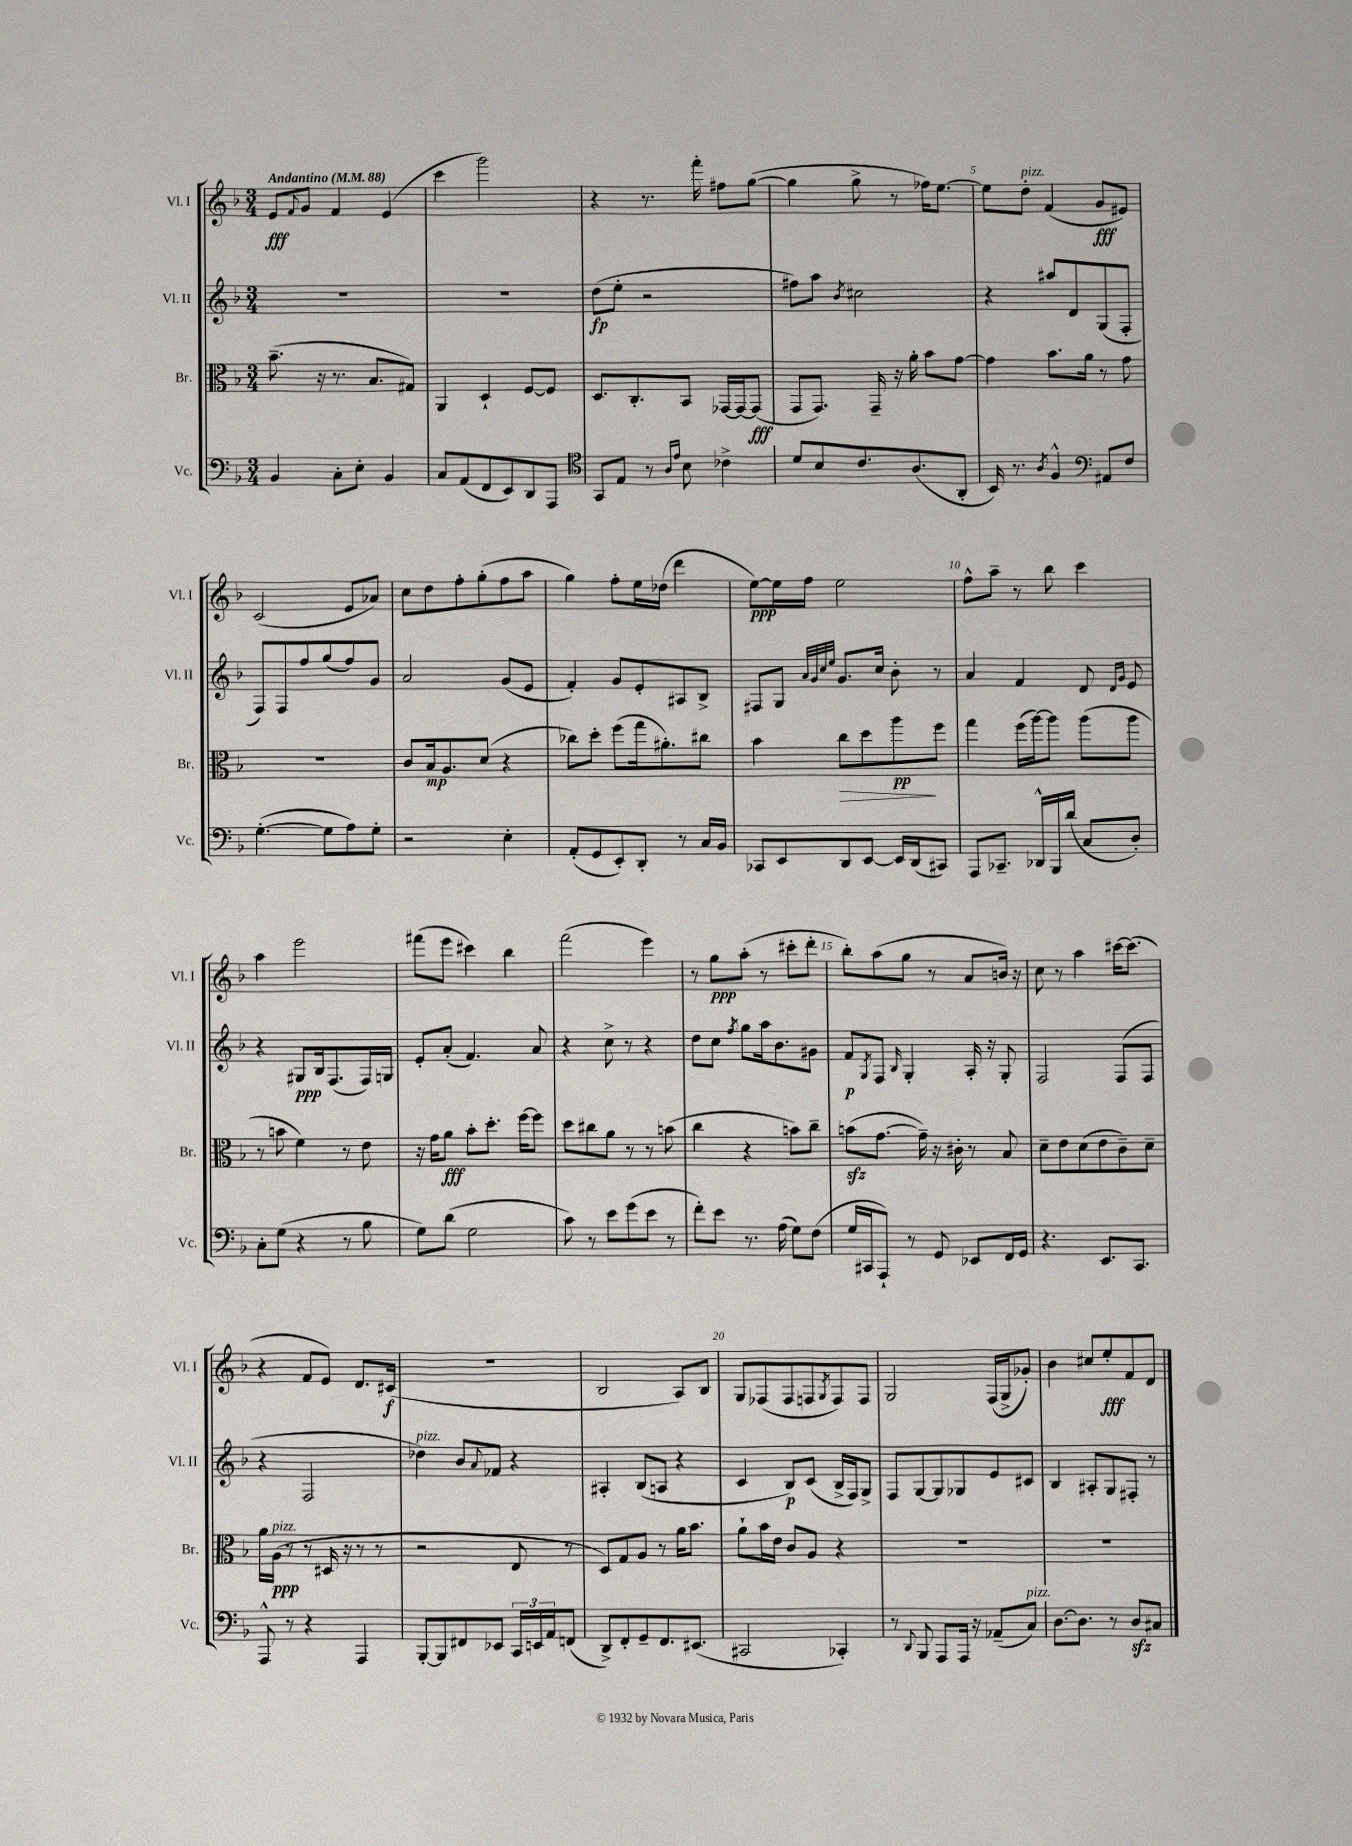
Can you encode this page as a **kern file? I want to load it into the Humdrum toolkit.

**kern	**kern	**kern	**kern
*staff4	*staff3	*staff2	*staff1
*clefF4	*clefC3	*clefG2	*clefG2
*k[b-]	*k[b-]	*k[b-]	*k[b-]
*M3/4	*M3/4	*M3/4	*M3/4
*MM88	*MM88	*MM88	*MM88
4BB-/	(8.b-~\	2.r	8e/L
.	.	.	8qqf/
.	.	.	8g/J
.	16r	.	.
8C'\L	8.r	.	4f/
8E'\J	.	.	.
.	8.B-/L	.	.
4BB-/	.	.	(4e/
.	8G#/J)	.	.
=	=	=	=
8C/L	4AA/	2.r	4ccc\
(8AA/	.	.	.
8FF/	4D`/	.	2ggg\)
8EE/)	.	.	.
8DD/	[8F/L	.	.
8AAA/J	8F/]J	.	.
=	=	=	=
*clefC4	*	*	*
8GG/L	8.D/L	(8dd\L	4r
8E/J	.	8ee'\J	.
.	8.C'/	.	.
8r	.	2r	8.r
16qqA/LL	.	.	.
16qqe/JJ	.	.	.
8B-\	8BB-/J	.	.
.	.	.	16fff'\
4c-^\	[16GG-/LL	.	8ff#\L
.	16GG-/_J	.	.
.	(8GG-/]J	.	([8gg\J
=	=	=	=
8d/L	8GG/L	8ff#\L)	4gg\]
8B-/	8.GG/J)	8aa\J	.
.	.	8qb-/	.
8.c/	.	2cc#\	8gg^\
.	16GG~/	.	.
.	16r	.	8r
(8.A/	16a'\	.	.
.	8b-\L	.	16ff-\LK)
.	.	.	[8.ee\J
8AA'/J	[8g\J	.	.
=	=	=	=
16BB-/)	4g\]	4r	8ee\]L
8.r	.	.	.
.	.	.	8dd'\J
8qA/	.	.	.
4F^^/	8.b-\L	8aa#/L	(4f/
.	.	8d/	.
.	16a\Jk	.	.
*clefF4	*	*	*
8AA#/L	8r	(8G/	8g/L
8F/J	8g\	8F'/J	8e#/J)
=	=	=	=
([4.G'\	2.r	8F/L)	(2c/
.	.	8F/	.
.	.	8ff/	.
8G\]L	.	(8gg/	.
8A\)	.	8ff/)	8e/L
8G'\J	.	8g/J	8a-/J)
=	=	=	=
2r	8c/L	2a/	8cc\L
.	16B-/k	.	8dd\
.	8.A/	.	.
.	.	.	8ff'\
.	(8d/J	.	(8gg'\
4E'\	4r	(8g/L	8ff\
.	.	8e/J	8aa\J
=	=	=	=
(8AA'/L	8cc-\L)	4f'/)	4gg\)
8GG/	8dd'\J	.	.
8EE'/)	(8ff\L	8g/L	8ff'\L
8DD'/J	16gg\k	8e'/	16ee\L
.	8.a#'\)	.	(16dd-\JJ
8r	.	8A#/	4ddd\
16C/LL	8cc#\J	8B-^/J	.
16BB-/JJ	.	.	.
=	=	=	=
8CC-/L	4b-\	8F#/L	[8ee\L)
8EE/	.	8G/J	16ee\]L
.	.	.	16ff\JJ
.	.	32qqa/LLL	.
.	.	32qqg/	.
.	.	32qqcc/	.
.	.	32qqee/JJJ	.
8DD/	8cc\L	8.g/L	2ee\
[8EE/J	8dd\	.	.
.	.	16cc/Jk	.
16EE/]LL	8aa\	8b-'\	.
(16DD/J	.	.	.
8CC#/J)	8ff\J	8r	.
=	=	=	=
8AAA/L	4gg\	4a/	8ff^^\L
8.CC-~/J	.	.	8aa~\J
.	(16ff\LL	4f/	8r
16DD-^^/LL	[16aa\J)	.	.
16BBB-/	8aa\]J	.	8bb-\
(16d/JJ	.	.	.
8C/L	(8aa\L	8d/	4ccc\
.	.	16qqd/LL	.
.	.	16qqg/JJ	.
8D'/J)	8aa\J	8e/	.
=	=	=	=
8C'\L	8r	4r	4aa\
(8G\J	8b\	.	.
4r	4f\)	8G#/L	2eee\
.	.	16B-/k	.
.	.	(8.F/	.
8r	8r	.	.
8B-\	8e\	16F/L)	.
.	.	16G/JJ	.
=	=	=	=
8G\L)	16r	8e'/L	(8fff#\L
.	16g\LK	.	.
(8d\J	8a\J	(8a'/J	8eee\J
2G\	8b-'\L	4.f/)	4ccc#\)
.	8.dd'\J	.	.
.	.	.	4bb-\
.	[16ff\LK	.	.
.	8ff\]J	8a/	.
=	=	=	=
8c\)	8dd\L	4r	(2fff\
8r	8cc#\	.	.
8e\L	8a\J	8cc^\	.
(8g\	8r	8r	.
8e\J	8r	4r	4eee\)
8r	(8b\	.	.
=	=	=	=
8f'\L)	4cc\	8dd\L	8r
8e\J	.	8cc\J	8gg\L
.	.	8qff/	.
8.r	4r	8gg\L	(8aa'\J
.	.	16aa\k	8r
(16A\	.	8.b-\	.
8G\L)	8b\L)	.	8ccc#'\L
(8F\J	8cc~\J	8g#\J	8ddd'\J
=	=	=	=
16G/LL	(8b\L	8f/L	8bb-'\L)
16CC#/J	.	.	.
.	.	8qG/	.
8AAA`/J)	[8.g\J	8F/J	(8aa\
.	.	16qqB-/	.
8r	.	4G'/	8gg\J
.	16g~\])	.	.
8GG/	16r	.	8r
.	16c#'\	.	.
8EE-/L	8r	16A'/	8a/L
.	.	16r	.
16FF/L	8B-/	8G'/	16b/Jk)
16GG/JJ	.	.	16r
=	=	=	=
4.r	8d~\L	2F/	8cc\
.	8e\	.	8r
.	(8d\	.	4aa\
8.EE/L	8e\	.	.
.	8c~\)	(8F/L	[16ccc#\LK
8.CC/J	.	.	(8.ccc#\]J
.	8d~\J	8F/J	.
=	=	=	=
8AAA^^/	16a\LL	4r	4r
.	(16A\JJ	.	.
8r	8r	.	.
4r	8r	2F/	8f/L
.	16D#/	.	8e/J)
.	16r	.	.
4AAA/	8r	.	8.d/L
.	8r	.	.
.	.	.	(16c#/Jk
=	=	=	=
[8BBB-'/L	2r	4dd-\)	2.r
8BBB-/]	.	.	.
8FF#/	.	8b-/L	.
.	.	8qqa/	.
8EE-/J	.	8f-/J	.
24CC/LL	8E/	4r	.
24EE/	.	.	.
24AA/J	.	.	.
(8FF/J	8r	.	.
=	=	=	=
8DD^/L)	8D/L)	4A#'/	2B-/
8FF'/	8G/	.	.
8GG~/	8A/J	(8B-/L	.
8.FF/	8r	8A/J	.
.	16a\LK	4r	8A/L)
(8.EE#/J	8.b-\J	.	.
.	.	.	8B-/J
=	=	=	=
2CC#/	8a`\L	4c/	8G/L
.	16b-\L	.	(8F-/
.	16e\JJ	.	.
.	8c/L	8B-/L)	8F-/
.	8A/J	(8c/J	8F/
.	.	.	8qG/
4CC-'/)	4r	16B-^/LL	8F/)
.	.	16F/J)	.
.	.	8G^/J	8F/J
=	=	=	=
8r	2.r	8F/L	2G/
8qqDD/	.	.	.
8BBB-/	.	[8G/	.
8AAA/L	.	8G/]	.
16AAA/Jk	.	8G-/	.
16r	.	.	.
(8AA-~/L	.	8e/	(16F/LL
.	.	.	16G^/J
8C/J)	.	8c#/J	8g-'/J)
=	=	=	=
[8.D\L	2.r	4B-/	4b-\
8.D\]J	.	.	.
.	.	8A#'/L	8cc#/L
8r	.	8G/	8ee'/
8D/L	.	8F#'/J	8f/
8C#/J	.	8r	8d/J
==	==	==	==
*-	*-	*-	*-
